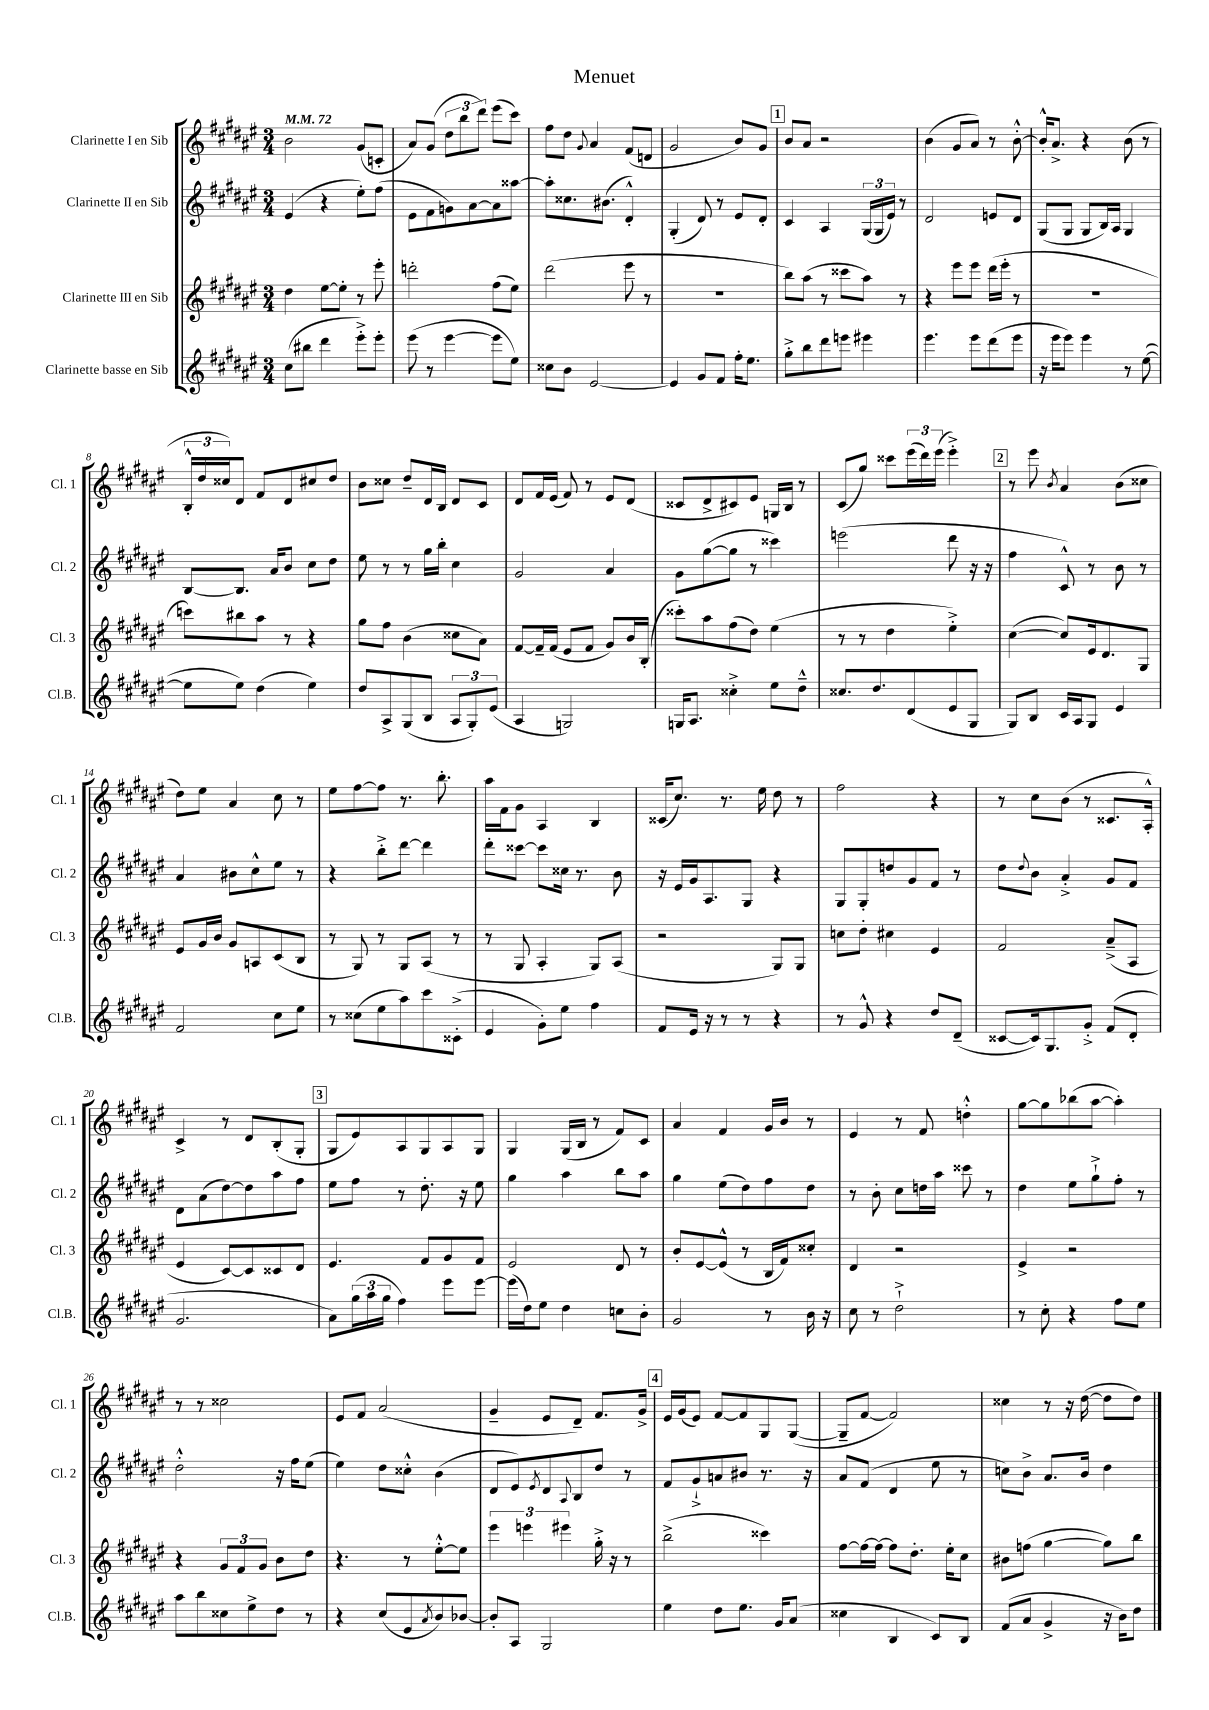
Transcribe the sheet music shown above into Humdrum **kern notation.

**kern	**kern	**kern	**kern
*part4	*part3	*part2	*part1
*staff4	*staff3	*staff2	*staff1
*I"Clarinette basse en Sib	*I"Clarinette III en Sib	*I"Clarinette II en Sib	*I"Clarinette I en Sib
*I'Cl.B.	*I'Cl. 3	*I'Cl. 2	*I'Cl. 1
*clefG2	*clefG2	*clefG2	*clefG2
*k[f#c#g#d#a#e#]	*k[f#c#g#d#a#e#]	*k[f#c#g#d#a#e#]	*k[f#c#g#d#a#e#]
*M3/4	*M3/4	*M3/4	*M3/4
*MM72	*MM72	*MM72	*MM72
=1	=1	=1	=1
(8cc#\L	4dd#\	(4e#/	2b\
8bb#X\J	.	.	.
4ddd#\	[8ee#\L	4r	.
.	8ee#'\J]	.	.
8eee#'^\L)	8r	8ee#'\L)	(8g#/L
8eee#'\J	8eee#'\	(8ff#\J	8cn'/J
=2	=2	=2	=2
(8eee#\	2dddn'\	8e#\L	8a#/L)
8r	.	8f#\	(8g#/J
[4eee#\	.	8gn\)	12dd#\L
.	.	.	12bb\
.	.	[8a#\	.
.	.	.	12ddd#\J)
8eee#\L]	(8ff#\L	8a#\]	(8eee#\L
8ee#\J)	8ee#\J)	[8aa##X\J	8ccc#\J)
=3	=3	=3	=3
8cc##X\L	(2ddd#\	8aa##'\L]	8ff#\L
8b\J	.	8.cc##X\	8dd#\J
.	.	.	8qqg#/
[2e#/	.	.	4a#/
.	.	(8.b#X\J	.
.	8eee#\	4d#'^^/)	(8f#/L
.	8r	.	8dn/J
=4	=4	=4	=4
4e#/]	2.r	(4G#'/	2g#/
8g#/L	.	8d#/)	.
8f#/J	.	8r	.
16ff#'\KL	.	8e#/L	8b/L)
8.ee#\J	.	.	.
.	.	8d#'/J	8g#/J
!!LO:REH:place=s1:t=1
=5	=5	=5	=5
8gg#'^\L	8bb\L)	4c#/	8b/L
8bb\	(8aa#\J	.	8a#/J
8ddd#\	8r	4A#/	2r
8eeen\J	8ccc##X\L	.	.
4eee#X\	8aa#\J)	(24G#/LL	.
.	.	24G#/	.
.	.	24e#/JJ)	.
.	8r	8r	.
=6	=6	=6	=6
4.eee#\	4r	2d#/	(4b\
.	8eee#\L	.	8g#/L
8eee#\L	8eee#\J	.	8a#/J)
(8ddd#\	(16ddd#\LL	8en/L	8r
.	16eee#'\JJ	.	.
8eee#\J	8r	8d#/J	[8b'^^\
=7	=7	=7	=7
16r	2.r	(8G#/L	16b'^^/KL]
16eee#\KL	.	.	8.a#^/J
8eee#\J)	.	8G#/J	.
4eee#\	.	8G#/L	4r
.	.	16B/L)	.
.	.	16A#/JJ	.
8r	.	4G#/	(8b\
([8ee#\	.	.	8r
!!LO:LB:g=z
=8	=8	=8	=8
8ee#\L]	8cccn\L)	[8B/L	24B'^^/LL
.	.	.	24dd#/
.	.	.	24cc##X/J)
8ee#\J)	8bb#X\	8.B/J]	8d#/J
(4dd#\	8aa#\J	.	8f#/L
.	.	16a#/KL	.
.	8r	8b/J	8d#/
4ee#\)	4r	8cc#\L	8cc#X/
.	.	8dd#\J	8dd#/J
=9	=9	=9	=9
8dd#/L	8gg#\L	8ee#\	8b\L
8A#^/	8ff#\J	8r	8cc##X\J
(8G#/	(4b\	8r	8dd#~/L
8B/J	.	16gg#\LL	16d#/L
.	.	16bb'\JJ	16B/JJ
12A#/L	8cc##X\L	4cc#\	8d#/L
12G#'/)	.	.	.
.	8a#\J)	.	8c#/J
(12e#/J	.	.	.
=10	=10	=10	=10
4A#/	[8f#/L	2g#/	8d#/L
.	16f#~/L]	.	16f#/L
.	(16f#/JJ	.	(16e#/JJ
2Gn/)	8e#/L	.	8f#/)
.	8f#/J	.	8r
.	8g#/L)	4a#/	8e#/L
.	16b/L	.	(8d#/J
.	(16B'/JJ	.	.
=11	=11	=11	=11
16Gn/KL	8ccc##X'\L)	8g#\L	8c##X/L
8.A#/J	.	.	.
.	8aa#\	([8gg#\	8d#^/
4cc##X'^\	(8ff#\	8gg#\J]	8c#X/)
.	8dd#\J)	8r	8e#/J
8ee#\L	(4ee#\	4ccc##X\)	16Gn/LL
.	.	.	16B/JJ
8dd#~^^\J	.	.	8r
=12	=12	=12	=12
8.cc##X/L	8r	(2eeen\	(8c#/L
.	8r	.	8gg#/J)
8.dd#/	.	.	.
.	4dd#\	.	8ccc##X\L
(8d#/	.	.	(24eee#\L
.	.	.	24ddd#\)
.	.	.	(24eee#\JJ
8e#/	4ee#'^\)	8ddd#\	4eee#'^\)
8G#/J	.	16r	.
.	.	16r	.
!!LO:REH:place=s1:t=2
=13	=13	=13	=13
8G#/L)	([4cc#\	4ff#\	8r
8B/J	.	.	8eee#\
.	.	.	8qb/
16c#/LL	8cc#/L])	8c#^^/)	4a#/
16A#/J	.	.	.
8G#/J	16e#/k	8r	.
.	8.d#/	.	.
4e#/	.	8b\	(8b\L
.	8G#/J	8r	8cc##X\J
!!LO:LB:g=z
=14	=14	=14	=14
2f#/	8e#/L	4a#/	8dd#\L)
.	16g#/L	.	8ee#\J
.	16b/JJ	.	.
.	8g#/L	8b#X\L	4a#/
.	8An/	8cc#^^\	.
8cc#\L	(8c#/	8ee#\J	8cc#\
8ee#\J	8B/J	8r	8r
=15	=15	=15	=15
8r	8r	4r	8ee#\L
(8cc##X\L	8G#/)	.	[8ff#\
8ee#\	8r	8bb'^\L	8ff#\J]
8aa#\)	8G#/L	[8ddd#\J	8.r
8ccc#\	(8A#/J	4ddd#\]	.
.	.	.	8.bb'\
(8c##X'^\J	8r	.	.
=16	=16	=16	=16
4e#/	8r	8ddd#'\L	16aa#\LL
.	.	.	16f#\J
.	8G#/	[8ccc##X\J	8g#\J
8g#'\L)	4A#'/	8ccc##\L]	4A#/
8ee#\J	.	16cc##X\Jk	.
.	.	8.r	.
4ff#\	8G#/L)	.	4B/
.	(8A#/J	8b\	.
=17	=17	=17	=17
8f#/L	2r	16r	(16c##X/KL
.	.	16e#/LL	8.cc#/J)
16e#/Jk	.	16g#/J	.
16r	.	8.A#/	.
8r	.	.	8.r
8r	.	8G#/J	.
.	.	.	16ee#\
4r	8G#/L)	4r	8dd#\
.	8G#/J	.	8r
=18	=18	=18	=18
8r	8ccn\L	8G#/L	2ff#\
8g#^^/	8dd#'\J	8G#'/	.
4r	4cc#X\	8ddn/	.
.	.	8g#/	.
8dd#/L	4e#/	8f#/J	4r
(8d#~/J	.	8r	.
=19	=19	=19	=19
[8c##X/L	2f#/	8dd#\L	8r
.	.	8qqdd#/	.
16c##/k])	.	8b\J	8cc#\L
8.G#/	.	.	.
.	.	4a#'^/	(8b\J
8g#'^/J	.	.	8r
(8f#/L	(8a#~^/L	8g#/L	8.c##X/L
8d#'/J	8A#/J	8f#/J	.
.	.	.	16A#'^^/Jk)
!!LO:LB:g=z
=20	=20	=20	=20
2.g#/	4e#/	8d#\L	4c#^/
.	.	(8a#\	.
.	[8c#/L)	[8dd#\)	8r
.	8c#/]	8dd#\]	8d#/L
.	8c##X/	8aa#\	(8B'/
.	8d#/J	8ff#\J	8G#'/J
!!LO:REH:place=s1:t=3
=21	=21	=21	=21
8a#\L)	4.e#/	8ee#\L	8G#/L
(24gg#\L	.	8ff#\J	8e#/)
24aa#\	.	.	.
24gg#\JJ	.	.	.
4ff#\)	.	8r	8A#/
.	8f#/L	8.dd#'\	8G#/
8eee#\L	8g#/	.	8A#/
.	.	16r	.
[8eee#\J	8f#/J	8ee#\	8G#/J
=22	=22	=22	=22
(16eee#\LL]	2e#/	4gg#\	4G#/
16dd#\J)	.	.	.
8ee#\J	.	.	.
4dd#\	.	4aa#\	(16G#/LL
.	.	.	16B/JJ
.	.	.	8r
8ccn\L	8d#/	8bb\L	8f#/L)
8b'\J	8r	8aa#\J	8c#/J
=23	=23	=23	=23
2g#/	8b'/L	4gg#\	4a#/
.	[8e#/	.	.
.	(8e#^^/J]	(8ee#\L	4f#/
.	8r	8dd#\)	.
8r	16B/LL	8ff#\	16g#/LL
.	16f#/J)	.	16b/JJ
16b\	8cc##X'/J	8dd#\J	8r
16r	.	.	.
=24	=24	=24	=24
8cc#\	4d#/	8r	4e#/
8r	.	8b'\	.
2dd#`^\	2r	8cc#\L	8r
.	.	16ddn\L	8f#/
.	.	16aa#\JJ	.
.	.	8ccc##X\	4ddn'^^\
.	.	8r	.
=25	=25	=25	=25
8r	4e#^/	4dd#\	[8gg#\L
8cc#'\	.	.	8gg#\]
4r	2r	8ee#\L	(8bb-X\
.	.	8gg#`^\	[8aa#\J
8ff#\L	.	8ff#'\J	4aa#'\])
8ee#\J	.	8r	.
!!LO:LB:g=z
=26	=26	=26	=26
8aa#\L	4r	2dd#'^^\	8r
8bb\	.	.	8r
8cc##X\	12g#/L	.	2cc##X\
.	12f#/	.	.
8ee#^\	.	.	.
.	12g#/J	.	.
8dd#\J	8b\L	16r	.
.	.	16ff#\KL	.
8r	8dd#\J	(8ee#\J	.
=27	=27	=27	=27
4r	4.r	4ee#\)	8e#/L
.	.	.	8f#/J
(8cc#/L	.	8dd#\L	(2a#/
8e#/	8r	8cc##X'^^\J	.
8qa#/	.	.	.
8b/)	[8ee#'^^\L	(4b\	.
[8b-X/J	8ee#\J]	.	.
=28	=28	=28	=28
8b-'/L]	6eee#\	8d#/L	4g#~/
8A#/J	.	8e#/)	.
.	6eeen\	.	.
.	.	8qe#/	.
2G#/	.	8d#/	8e#/L
.	6eee#X\	.	.
.	.	8qqA#/	.
.	.	8B/	8d#~/J)
.	16gg#'^\	8dd#/J	8.f#/L
.	16r	.	.
.	8r	8r	.
.	.	.	16g#^/Jk
!!LO:REH:place=s1:t=4
=29	=29	=29	=29
4ee#\	(2bb^\	8f#/L	16e#/LL
.	.	.	(16g#/J
.	.	8g#`^/	8e#/J)
8dd#\L	.	8an/	[8f#/L
8.ee#\J	.	8b#X/J	8f#/]
.	4ccc##X\)	8.r	8G#/
16g#/KL	.	.	.
(8a#/J	.	.	([8G#/J
.	.	16r	.
=30	=30	=30	=30
4cc##X\	[8ff#\L	8a#/L	8G#~/L]
.	16ff#\L_	(8f#/J	[8f#/J
.	16ff#\JJ_	.	.
4B/	8ff#\L]	4d#/	2f#/])
.	8.dd#'\J	.	.
8c#/L)	.	8ee#\	.
.	16ee#'\KL	.	.
8B/J	8cc#\J	8r	.
=31	=31	=31	=31
(8f#/L	8b#X\L	8ccn\L)	4cc##X\
8a#/J	(8ffn\J	8b^\J	.
4g#^/	[4gg#\	8.a#/L	8r
.	.	.	16r
.	.	16b/Jk	([16dd#\
16r	8gg#\L])	4dd#\	8dd#\L]
16b\KL)	.	.	.
8dd#\J	8bb\J	.	8dd#\J)
==	==	==	==
*-	*-	*-	*-
